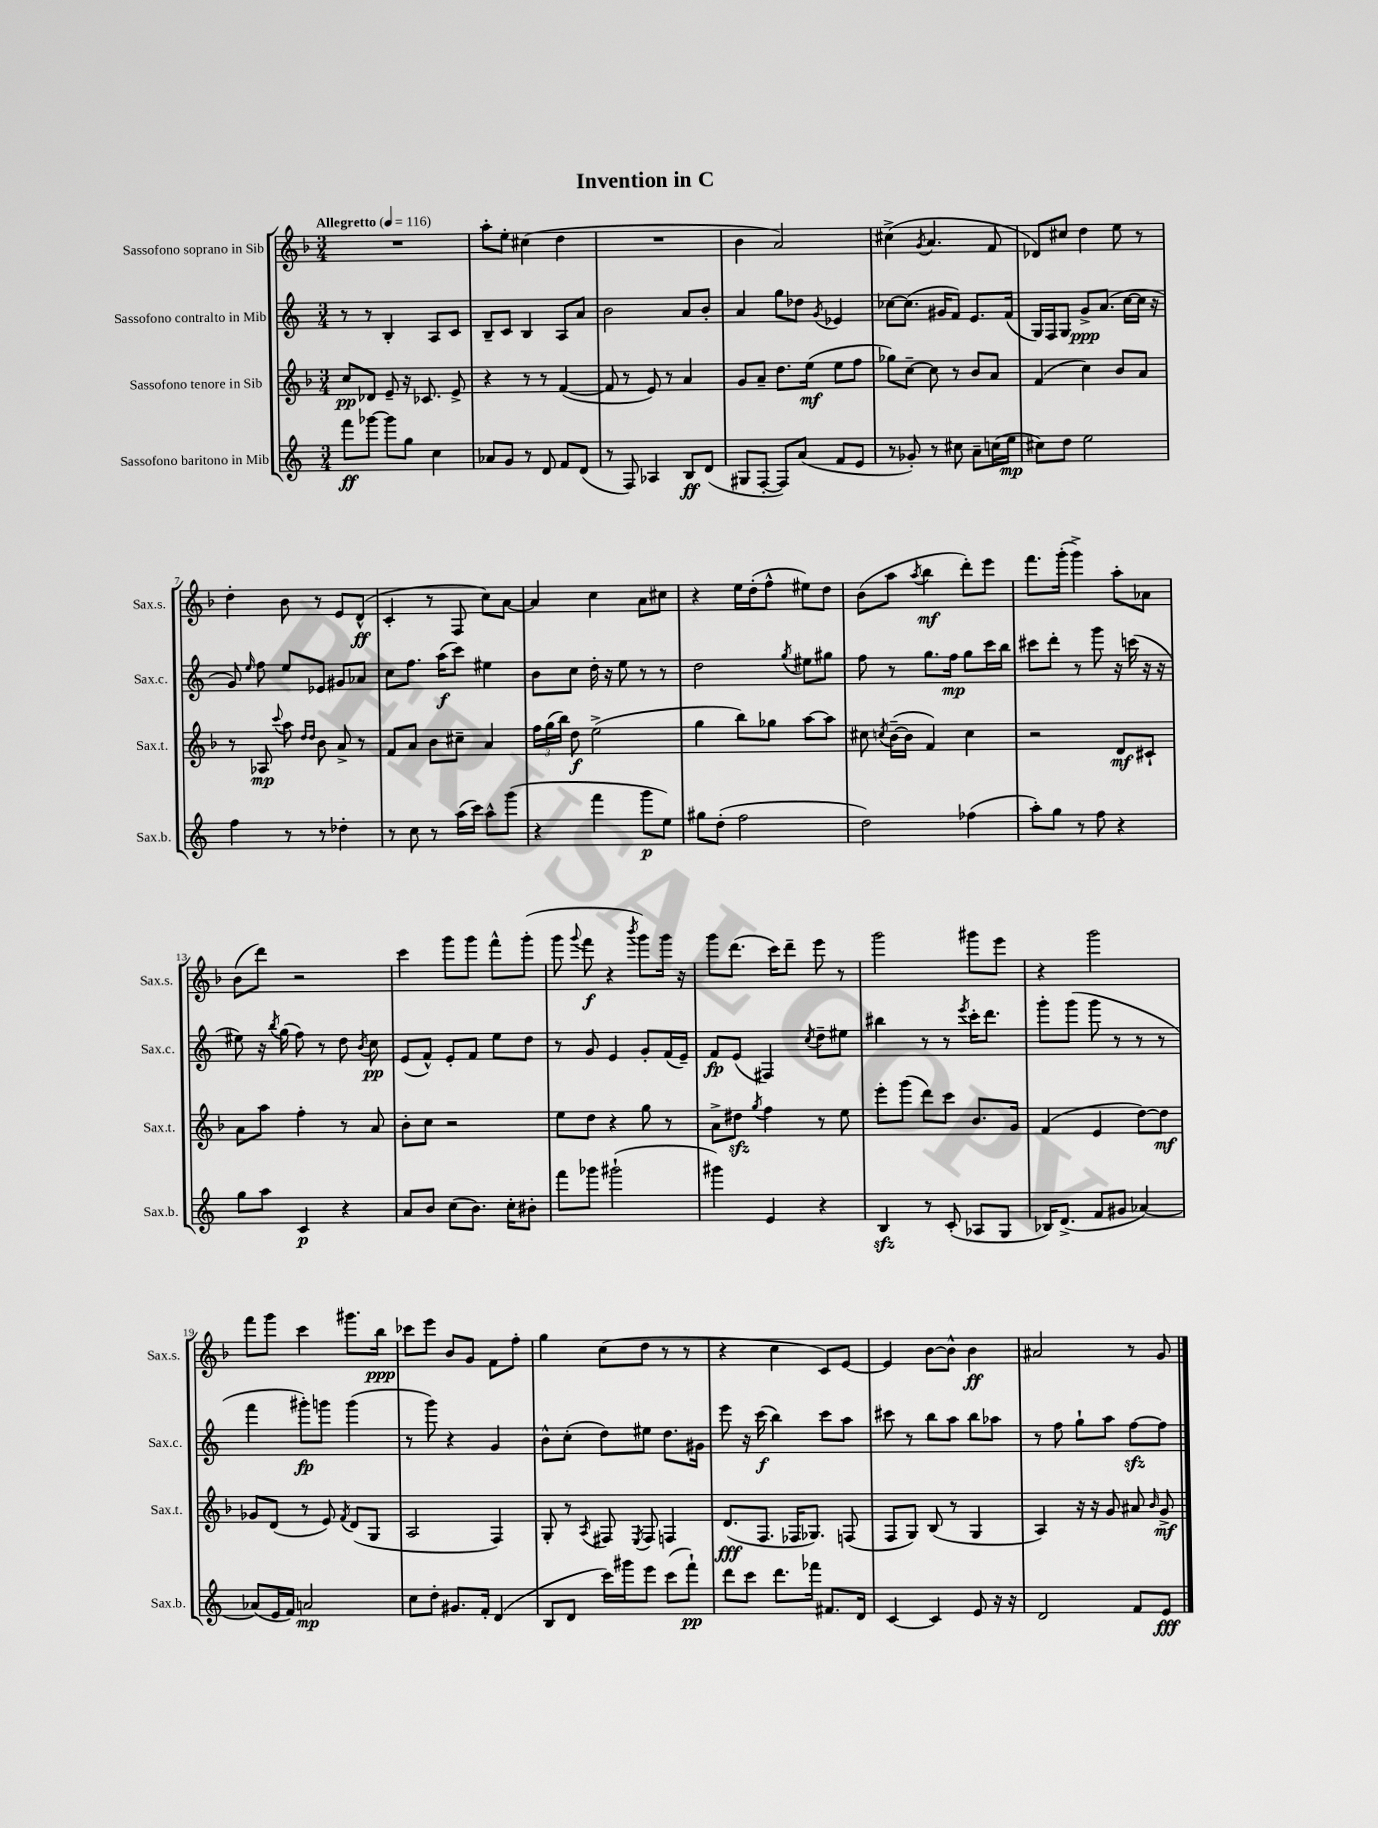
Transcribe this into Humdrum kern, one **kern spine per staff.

**kern	**dynam	**kern	**dynam	**kern	**dynam	**kern	**dynam
*part4	*part4	*part3	*part3	*part2	*part2	*part1	*part1
*staff4	*staff4	*staff3	*staff3	*staff2	*staff2	*staff1	*staff1
*I"Sassofono baritono in Mib	*	*I"Sassofono tenore in Sib	*	*I"Sassofono contralto in Mib	*	*I"Sassofono soprano in Sib	*
*I'Sax.b.	*	*I'Sax.t.	*	*I'Sax.c.	*	*I'Sax.s.	*
*clefG2	*	*clefG2	*	*clefG2	*	*clefG2	*
*k[]	*	*k[b-]	*	*k[]	*	*k[b-]	*
*M3/4	*	*M3/4	*	*M3/4	*	*M3/4	*
*MM116	*	*MM116	*	*MM116	*	*MM116	*
=1	=1	=1	=1	=1	=1	=1	=1
!	!	!	!	!	!	!LO:TX:a:B:t=Allegretto	!
8fff\L	ff	8cc/L	pp	8r	.	2.r	.
[8ggg-X\J	.	8d-X/J	.	8r	.	.	.
8ggg-\L]	.	8e~/	.	4B'/	.	.	.
8gg\J	.	16r	.	.	.	.	.
.	.	8.c-X/	.	.	.	.	.
4cc\	.	.	.	8A/L	.	.	.
.	.	8e^/	.	8c/J	.	.	.
=2	=2	=2	=2	=2	=2	=2	=2
8a-X/L	.	4r	.	8B~/L	.	8aa'\L	.
8g/J	.	.	.	8c/J	.	8ee'\J	.
8r	.	8r	.	4B/	.	(4cc#X\	.
8d/	.	8r	.	.	.	.	.
8f/L	.	([4f/	.	8A/L	.	4dd\	.
(8d/J	.	.	.	8a/J	.	.	.
=3	=3	=3	=3	=3	=3	=3	=3
8r	.	8f/]	.	2b\	.	2.r	.
8F/)	.	8r	.	.	.	.	.
4A-X/	.	8e/)	.	.	.	.	.
.	.	8r	.	.	.	.	.
8B/L	ff	4a/	.	8a/L	.	.	.
(8d/J	.	.	.	8b'/J	.	.	.
=4	=4	=4	=4	=4	=4	=4	=4
8G#X/L	.	8g/L	.	4a/	.	4b-\	.
[8F'/J	.	8a~/J	.	.	.	.	.
8F/L])	.	8.dd\L	.	8gg\L	.	2a/)	.
(8a/J	.	.	.	8dd-X\J	.	.	.
.	.	(16ee\Jk	mf	.	.	.	.
.	.	.	.	8qg/	.	.	.
8f/L	.	8ee\L	.	4e-X/	.	.	.
8e/J	.	8ff\J	.	.	.	.	.
=5	=5	=5	=5	=5	=5	=5	=5
8r	.	8gg-X\L)	.	[8cc-X\L	.	(4cc#X^\	.
8g-X'/)	.	[8cc~\J	.	(8.cc-\J]	.	.	.
.	.	.	.	.	.	8qg/	.
8r	.	8cc\]	.	.	.	4.a/	.
.	.	.	.	16g#X/KL	.	.	.
8cc#X\	.	8r	.	8f/J)	.	.	.
8a~\L	.	8b-/L	.	8.e/L	.	.	.
(16ccn\L	.	8a/J	.	.	.	8f/	.
16ee\JJ	mp	.	.	(16f/Jk	.	.	.
=6	=6	=6	=6	=6	=6	=6	=6
8cc#X\L)	.	(4f/	.	16G/LL)	.	8d-X/L)	.
.	.	.	.	16F/J	.	.	.
8dd\J	.	.	.	8G/J	.	8cc#X/J	.
2ee\	.	4cc\)	.	8g^/L	ppp	4dd\	.
.	.	.	.	(8.a/J	.	.	.
.	.	8b-/L	.	.	.	8ee\	.
.	.	.	.	[16cc\LL	.	.	.
.	.	8a/J	.	16cc\JJ]	.	8r	.
.	.	.	.	16r	.	.	.
!!LO:LB:g=z
=7	=7	=7	=7	=7	=7	=7	=7
4ff\	.	8r	.	8g/)	.	4dd'\	.
.	.	.	.	16qqee/	.	.	.
.	.	8A-X/	mp	8ff\	.	.	.
.	.	8qqccc/	.	.	.	.	.
8r	.	8aa\	.	8ee/L	.	8b-\	.
.	.	16qqdd/LL	.	.	.	.	.
.	.	16qqdd/JJ	.	.	.	.	.
8r	.	8b-\	.	8e-X/J	.	8r	.
4dd-X'\	.	8a^/	.	8g#X/L	.	8e/L	.
.	.	8r	.	8a-X/J	.	(8d^^/J	ff
=8	=8	=8	=8	=8	=8	=8	=8
8r	.	8f/L	.	8cc\L	.	4c'/	.
8cc\	.	8a/J	.	8.ff\J	.	.	.
8r	.	8b-\L	.	.	.	8r	.
.	.	.	.	(16aa\KL	f	.	.
(16aa\LL	.	8cc#X~\J	.	8ccc\J)	.	8F/	.
16ccc\JJ)	.	.	.	.	.	.	.
8aa^^\L	.	4a/	.	4ee#X\	.	8cc\L)	.
(8ggg\J	.	.	.	.	.	[8a\J	.
=9	=9	=9	=9	=9	=9	=9	=9
4r	.	24ff\LL	.	8b\L	.	4a/]	.
.	.	(24gg\	.	.	.	.	.
.	.	24bb-\JJ)	.	.	.	.	.
.	.	8dd\	f	8cc\J	.	.	.
4fff\	.	(2ee^\	.	16dd'\	.	4cc\	.
.	.	.	.	16r	.	.	.
.	.	.	.	8ee\	.	.	.
8ggg\L	p	.	.	8r	.	8a\L	.
8ee\J)	.	.	.	8r	.	8cc#X\J	.
=10	=10	=10	=10	=10	=10	=10	=10
8gg#X\L	.	4gg\	.	2dd\	.	4r	.
(8dd'\J	.	.	.	.	.	.	.
2ff\	.	8bb-\L)	.	.	.	16ee\LL	.
.	.	.	.	.	.	(16dd'\J	.
.	.	8gg-X\J	.	.	.	8ff^^\J	.
.	.	.	.	8qgg/	.	.	.
.	.	[8aa\L	.	8ee#X\L	.	8ee#X\L)	.
.	.	8aa\J]	.	8gg#X\J	.	8dd\J	.
=11	=11	=11	=11	=11	=11	=11	=11
2dd\)	.	8cc#X\	.	8ff\	.	(8b-\L	.
.	.	8qccn/	.	.	.	.	.
.	.	([16b-~\LL	.	8r	.	8aa\J	.
.	.	16b-\JJ]	.	.	.	.	.
.	.	.	.	.	.	8qaa/	.
.	.	4f/)	.	8.gg\L	.	4bb-\	mf
.	.	.	.	16ff\Jk	mp	.	.
(4ff-X\	.	4cc\	.	8gg\L	.	8ddd'\L)	.
.	.	.	.	16ccc\L	.	8eee\J	.
.	.	.	.	16bb\JJ	.	.	.
=12	=12	=12	=12	=12	=12	=12	=12
8aa'\L)	.	2r	.	8ccc#X\L	.	8.fff\L	.
8gg\J	.	.	.	8ddd'\J	.	.	.
.	.	.	.	.	.	(16ggg'\Jk	.
8r	.	.	.	8r	.	4ggg^\)	.
8ff\	.	.	.	8ggg\	.	.	.
4r	.	8d/L	mf	16r	.	8aa'\L	.
.	.	.	.	(16cccn\	.	.	.
.	.	8c#X`/J	.	16r	.	8a-X\J	.
.	.	.	.	16r	.	.	.
!!LO:LB:g=z
=13	=13	=13	=13	=13	=13	=13	=13
8gg\L	.	8a\L	.	8ee#X\)	.	(8b-\L	.
8aa\J	.	8aa\J	.	16r	.	8ddd\J)	.
.	.	.	.	8qbb/	.	.	.
.	.	.	.	(16gg\	.	.	.
4c/	p	4ff'\	.	8ff\)	.	2r	.
.	.	.	.	8r	.	.	.
4r	.	8r	.	8dd\	.	.	.
.	.	.	.	8qb/	.	.	.
.	.	8a/	.	8cc\	pp	.	.
=14	=14	=14	=14	=14	=14	=14	=14
8a/L	.	8b-'\L	.	(8e/L	.	4ccc\	.
8b/J	.	8cc\J	.	8f^^/J)	.	.	.
(8cc\L	.	2r	.	8e'/L	.	8ggg\L	.
8.b\J)	.	.	.	8f/J	.	8ggg\J	.
.	.	.	.	8ee\L	.	8fff^^\L	.
16cc'\KL	.	.	.	.	.	.	.
8b#X'\J	.	.	.	8dd\J	.	(8ggg'\J	.
=15	=15	=15	=15	=15	=15	=15	=15
8fff\L	.	8ee\L	.	8r	.	8ggg\	.
.	.	.	.	.	.	8qqggg/	.
8ggg-X\J	.	8dd\J	.	8g/	.	8fff\	f
(2ggg#X`\	.	4r	.	4e/	.	4r	.
.	.	.	.	.	.	8qbbb-/	.
.	.	8gg\	.	8g'/L	.	8ggg\L)	.
.	.	8r	.	(16f/L	.	16ggg\Jk	.
.	.	.	.	16e~/JJ)	.	16r	.
=16	=16	=16	=16	=16	=16	=16	=16
4ggg#X\)	.	8a^\L	.	8f/L	fp	8ggg\L	.
.	.	8dd#Xzz\J	.	(8e/J	.	(8.ddd\J	.
.	.	8qgg/	.	.	.	.	.
4e/	.	4ff\	.	4F#X/)	.	.	.
.	.	.	.	.	.	16ccc\KL)	.
.	.	.	.	.	.	8ddd~\J	.
.	.	.	.	8qcc/	.	.	.
4r	.	8r	.	8dd~\L	.	8eee\	.
.	.	8ee\	.	8ee#X\J	.	8r	.
=17	=17	=17	=17	=17	=17	=17	=17
4Bzz/	.	8eee'\L	.	4bb#X\	.	2ggg\	.
.	.	(8ggg\J	.	.	.	.	.
8r	.	8ddd\L)	.	8r	.	.	.
(8c'/	.	8ccc\J	.	8r	.	.	.
.	.	.	.	8qeee/	.	.	.
8A-X/L	.	8.b-/L	.	16ccc'\KL	.	8ggg#X\L	.
.	.	.	.	8.ddd\J	.	.	.
8G/J	.	.	.	.	.	8eee\J	.
.	.	16g/Jk	.	.	.	.	.
=18	=18	=18	=18	=18	=18	=18	=18
16B-X/KL)	.	(4f/	.	8ggg'\L	.	4r	.
(8.d^/J	.	.	.	.	.	.	.
.	.	.	.	(8ggg\J	.	.	.
8f/L	.	4e/	.	8ggg\	.	2ggg\	.
8g#X/J	.	.	.	8r	.	.	.
[4a-X/)	.	[8dd\L)	.	8r	.	.	.
.	.	8dd\J]	mf	8r	.	.	.
!!LO:LB:g=z
=19	=19	=19	=19	=19	=19	=19	=19
(8a-X/L]	.	8g-X/L	.	4fff\	.	8fff\L	.
16e/L	.	(8d/J	.	.	.	8ggg\J	.
16f/JJ)	.	.	.	.	.	.	.
2an/	mp	8r	.	8ggg#X'\L)	fp	4ccc\	.
.	.	8e/)	.	8gggn\J	.	.	.
.	.	8qf/	.	.	.	.	.
.	.	(8d/L	.	(4ggg\	.	8.ggg#X\L	.
.	.	8G/J	.	.	.	.	.
.	.	.	.	.	.	16bb-\Jk	ppp
=20	=20	=20	=20	=20	=20	=20	=20
8cc\L	.	2A/	.	8r	.	8ccc-X\L	.
8dd'\J	.	.	.	8ggg\)	.	8eee\J	.
8.g#X/L	.	.	.	4r	.	8b-/L	.
.	.	.	.	.	.	8g/J	.
16f'/Jk	.	.	.	.	.	.	.
(4d/	.	4F/)	.	4g/	.	8f\L	.
.	.	.	.	.	.	8ff'\J	.
=21	=21	=21	=21	=21	=21	=21	=21
8B/L	.	8G'/	.	8b^^\L	.	4gg\	.
8d/J	.	8r	.	(8cc'\J	.	.	.
.	.	8qA/	.	.	.	.	.
16ccc\LL)	.	8F#X/	.	8dd\L)	.	(8cc\L	.
16ggg#X\J	.	.	.	.	.	.	.
.	.	8qE/	.	.	.	.	.
8eee\J	.	8F#/	.	8ee#X\J	.	8dd\J	.
(8ccc\L	.	4Fn/	.	8.dd\L	.	8r	.
8fff`\J)	pp	.	.	.	.	8r	.
.	.	.	.	16g#X\Jk	.	.	.
=22	=22	=22	=22	=22	=22	=22	=22
8ddd\L	.	(8.d/L	fff	8eee\	.	4r	.
8ccc\J	.	.	.	16r	.	.	.
.	.	8.F/J	.	(16ccc\	f	.	.
8.ddd\L	.	.	.	4bb\)	.	4cc\	.
.	.	16F-X/KL	.	.	.	.	.
16fff-X\Jk	.	8.G-X/J)	.	.	.	.	.
8.f#X/L	.	.	.	8ccc\L	.	8c/L)	.
.	.	(8Fn/	.	8aa\J	.	[8e/J	.
16d/Jk	.	.	.	.	.	.	.
=23	=23	=23	=23	=23	=23	=23	=23
[4c/	.	8F/L	.	8ccc#X\	.	4e/]	.
.	.	8G/J)	.	8r	.	.	.
4c/]	.	(8B-/	.	8bb\L	.	[8b-\L	.
.	.	8r	.	8aa\J	.	8b-^^\J]	.
8e/	.	4G/	.	8bb\L	.	4b-\	ff
16r	.	.	.	8aa-X\J	.	.	.
16r	.	.	.	.	.	.	.
=24	=24	=24	=24	=24	=24	=24	=24
2d/	.	4A/)	.	8r	.	2a#X/	.
.	.	.	.	8ff\	.	.	.
.	.	16r	.	8gg`\L	.	.	.
.	.	16r	.	.	.	.	.
.	.	8g/	.	8aa\J	.	.	.
8f/L	.	8a#X/	.	[8ffzz\L	.	8r	.
.	.	16qqb-/	.	.	.	.	.
8e/J	fff	8g^/	mf	8ff\J]	.	8g/	.
==	==	==	==	==	==	==	==
*-	*-	*-	*-	*-	*-	*-	*-
